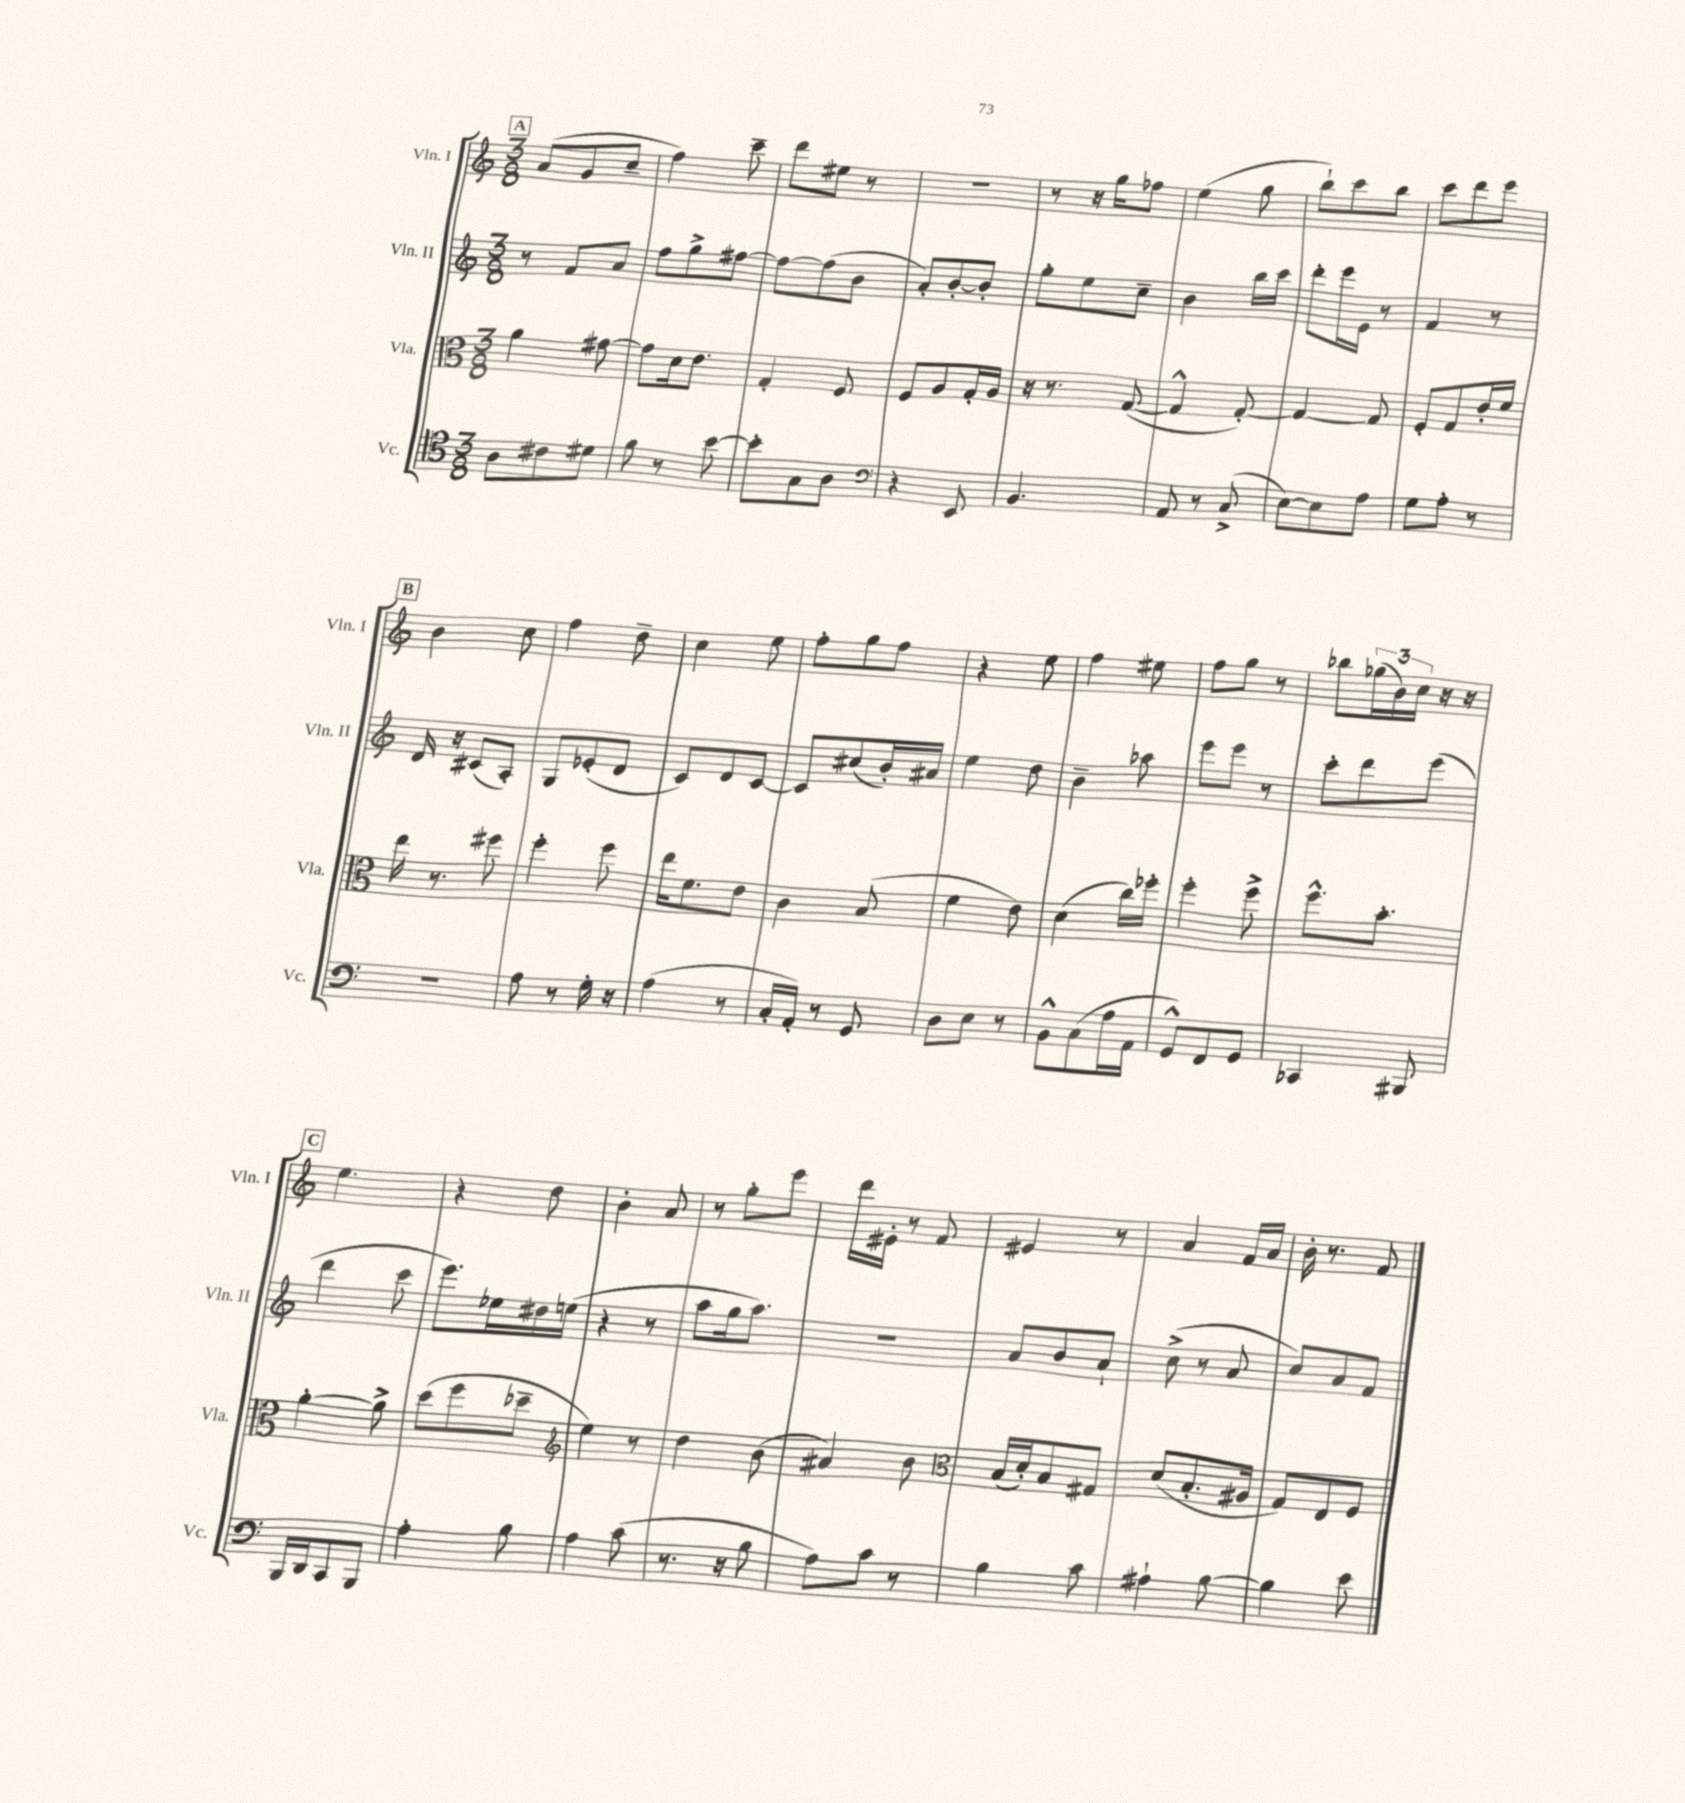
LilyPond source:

<<
\new StaffGroup <<
\new Staff = "s0" \with { instrumentName = "Vln. I" shortInstrumentName = "Vln. I" } {
    \clef treble \key c \major \numericTimeSignature \time 3/8
    \mark \markup { \box "A" } a'8( g'8 c''8-- |
    f''4) c'''8-- |
    d'''8 eis''8 r8 |
    R4. |
    r8 r16 g''16 fes''8 |
    e''4( g''8 |
    b''8-!) c'''8 b''8 |
    c'''8 d'''8 e'''8 |
    \mark \markup { \box "B" } b'4 c''8 |
    f''4 d''8-- |
    c''4 e''8 |
    f''8-. g''8 f''8 |
    r4 e''8 |
    f''4 eis''8 |
    f''8 g''8 r8 |
    bes''8 \tuplet 3/2 { ges''16( b'16) c''16 } r16 r16 |
    \mark \markup { \box "C" } e''4. |
    r4 d''8 |
    b'4-. a'8 |
    r8 g''8-. e'''8 |
    d'''16 eis'16-. r8 f'8 |
    eis'4 r8 |
    a'4 f'16 a'16 |
    b'16-. r8. f'8 \bar "|." |
}
\new Staff = "s1" \with { instrumentName = "Vln. II" shortInstrumentName = "Vln. II" } {
    \clef treble \key c \major \numericTimeSignature \time 3/8
    \mark \markup { \box "A" } r8 f'8 a'8 |
    f''8 g''8-> fis''8~ |
    fis''8~ fis''8( b'8 |
    a'8-.) b'8~-. b'8-. |
    g''8-. e''8 c''8-- |
    b'4 b''16 c'''16 |
    d'''8-. e'''16 e'16 r8 |
    f'4 r8 |
    \mark \markup { \box "B" } d'16 r16 cis'8( a8-.) |
    g8 ees'8-.( d'8 |
    c'8) d'8 c'8~ |
    c'8 cis''8( b'16-.) ais'16 |
    e''4 d''8 |
    b'4-- aes''8 |
    e'''8 e'''8 r8 |
    c'''8-. d'''8 e'''8( |
    \mark \markup { \box "C" } d'''4 c'''8 |
    e'''8.) ees''16 dis''16 e''16( |
    r4 r8 |
    a''8 g''16 a''8.) |
    R4. |
    a'8 b'8 a'8-! |
    c''8->( r8 a'8 |
    c''8) a'8 f'8 \bar "|." |
}
\new Staff = "s2" \with { instrumentName = "Vla." shortInstrumentName = "Vla." } {
    \clef alto \key c \major \numericTimeSignature \time 3/8
    \mark \markup { \box "A" } a'4 gis'8~ |
    gis'8 d'16 e'8. |
    g4-. f8 |
    f8 a8 g16-. a16 |
    r16 r8. g8~( |
    g4-^ g8~-.) |
    g4~ g8 |
    f8-. g8 e'16-. f'16 |
    \mark \markup { \box "B" } e''16 r8. fis''8 |
    f''4-. f''8 |
    e''16 f'8. e'8 |
    c'4 b8( |
    f'4 e'8) |
    d'4( c''16) fes''16-. |
    f''4-. f''8-> |
    f''8.-^ b'8.-. |
    \mark \markup { \box "C" } a'4~-. a'8-> |
    d''8( f''8 des''8-- |
    \clef treble e''4) r8 |
    d''4 b'8( |
    ais'4) b'8 |
    \clef alto b16( d'16-.) b8 gis8 |
    d'8( b8.-. ais16 |
    g8) e8 f8 \bar "|." |
}
\new Staff = "s3" \with { instrumentName = "Vc." shortInstrumentName = "Vc." } {
    \clef tenor \key c \major \numericTimeSignature \time 3/8
    \mark \markup { \box "A" } a8 cis'8 dis'8 |
    f'8 r8 b'8~ |
    b'8-. g8 a8 |
    \clef bass r4 e,8 |
    b,4. |
    a,8 r8 c8->( |
    e8~) e8 a8 |
    g8 a8-. r8 |
    \mark \markup { \box "B" } R4. |
    a8 r8 g16-. r16 |
    a4( r8 |
    c16-. a,16-.) r8 g,8 |
    d8 e8 r8 |
    b,8-^ c8( a16 a,16 |
    g,8-^) f,8 g,8 |
    ces,4 bis,,8 |
    \mark \markup { \box "C" } b,,16 d,16 c,8 b,,8 |
    a4-. b8 |
    a4 c'8( |
    r8. r16 b8 |
    a8) c'8 r8 |
    b4 c'8 |
    ais4-! b8~ |
    b4 e'8 \bar "|." |
}
>>
>>
